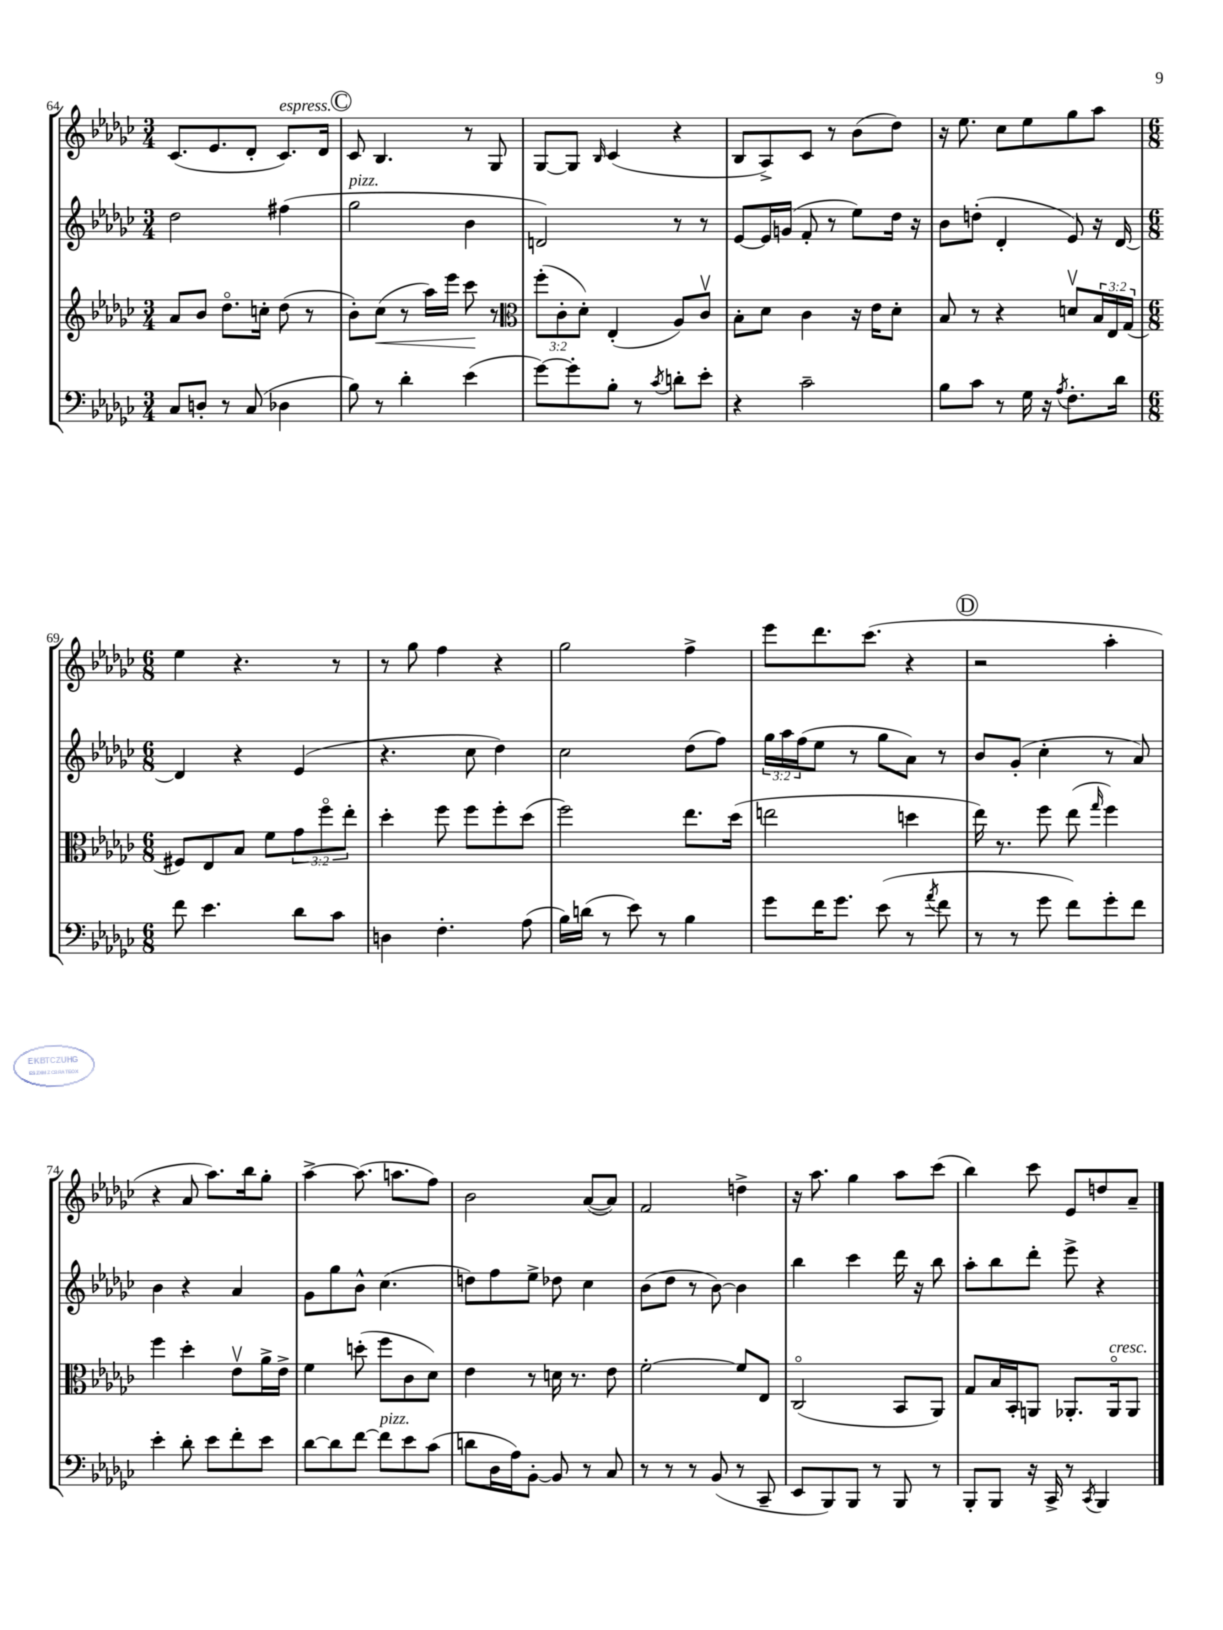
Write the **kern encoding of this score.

**kern	**kern	**dynam	**kern	**kern
*part4	*part3	*part3	*part2	*part1
*staff4	*staff3	*staff3	*staff2	*staff1
*clefF4	*clefG2	*	*clefG2	*clefG2
*k[b-e-a-d-g-c-]	*k[b-e-a-d-g-c-]	*	*k[b-e-a-d-g-c-]	*k[b-e-a-d-g-c-]
*M3/4	*M3/4	*	*M3/4	*M3/4
=64	=64	=64	=64	=64
8C-/L	8a-/L	.	2dd-\	(8.c-/L
8Dn'/J	8b-/J	.	.	.
.	.	.	.	8.e-/
8r	8.dd-\L	.	.	.
(8C-/	.	.	.	8d-'/J
.	16ccn'\Jk	.	.	.
!	!	!	!	!LO:TX:a:i:t=espress.
4D-X\	(8dd-\	.	(4ff#X\	8.c-/L)
.	8r	.	.	.
.	.	.	.	16d-/Jk
!!LO:REH:place=s1:t=C
=65	=65	=65	=65	=65
!	!	!	!LO:TX:a:i:t=pizz.	!
8B-\)	8b-'\L)	.	2gg-\	8c-/
!	!	!LO:HP:b	!	!
8r	(8cc-\J	<	.	4.B-/
4d-'\	8r	.	.	.
.	16aa-\LL)	.	.	.
.	16eee-\JJ	.	.	.
(4e-\	8ccc-\	.	4b-\	8r
.	8r	[	.	8G-/
=66	=66	=66	=66	=66
*	*clefC3	*	*	*
[8g-\L)	(12ff'\L	.	2dn/)	[8G-/L
.	12c-'\	.	.	.
8g-'\]	.	.	.	8G-/J]
.	12d-'\J)	.	.	.
.	.	.	.	16qqB-/
8B-'\J	(4E-'/	.	.	(4c-/
8r	.	.	.	.
8qc-/	.	.	.	.
8dn'\L	8A-/L)	.	8r	4r
8e-'\J	8c-v/J	.	8r	.
=67	=67	=67	=67	=67
4r	8B-'\L	.	[8e-/L	8B-/L
.	8d-\J	.	16e-/L]	8A-^/)
.	.	.	(16gn/JJ	.
2c-~\	4c-\	.	8f'/	8c-/J
.	.	.	8r	8r
.	16r	.	8ee-\L)	(8b-\L
.	16e-\KL	.	.	.
.	8d-'\J	.	16dd-\Jk	8dd-\J)
.	.	.	16r	.
=68	=68	=68	=68	=68
8B-\L	8B-/	.	8b-\L	16r
.	.	.	.	8.ee-\
8c-\J	8r	.	(8ddn'\J	.
8r	4r	.	4d-'/	8cc-\L
16G-\	.	.	.	8ee-\
16r	.	.	.	.
8qA-/	.	.	.	.
8.F'\L	8dnv/L	.	8e-/)	8gg-\
.	24B-/L	.	16r	8aa-\J
.	24E-/	.	.	.
16d-\Jk	.	.	[16d-/	.
.	(24G-/JJ	.	.	.
!!LO:LB:g=z
=69	=69	=69	=69	=69
*M6/8	*M6/8	*	*M6/8	*M6/8
8f\	8F#X/L)	.	4d-/]	4ee-\
4.e-\	8E-/	.	.	.
.	8B-/J	.	4r	4.r
.	8f\L	.	.	.
8d-\L	12g-\	.	(4e-/	.
.	12ff\	.	.	.
8c-\J	.	.	.	8r
.	12ee-'\J	.	.	.
=70	=70	=70	=70	=70
4Dn\	4dd-'\	.	4.r	8r
.	.	.	.	8gg-\
4.F'\	8ff\	.	.	4ff\
.	8ff\L	.	8cc-\	.
.	8ff'\	.	4dd-\)	4r
(8A-\	(8dd-\J	.	.	.
=71	=71	=71	=71	=71
16B-\LL)	2ff\)	.	2cc-\	2gg-\
(16dn\JJ	.	.	.	.
8r	.	.	.	.
8e-\)	.	.	.	.
8r	.	.	.	.
4B-\	8.ee-\L	.	(8dd-\L	4ff^\
.	.	.	8ff\J)	.
.	(16dd-\Jk	.	.	.
=72	=72	=72	=72	=72
8g-\L	2een\	.	24gg-\LL	8eee-\L
.	.	.	24aa-\	.
.	.	.	(24ff\J	.
16f\K	.	.	8ee-\J	8.ddd-\
8.g-\J	.	.	.	.
.	.	.	8r	.
.	.	.	.	(8.ccc-\J
(8e-\	.	.	8gg-\L	.
8r	4ddn\	.	8a-\J)	4r
8qa-/	.	.	.	.
8f\	.	.	8r	.
!!LO:REH:place=s1:t=D
=73	=73	=73	=73	=73
8r	16ee-\)	.	8b-/L	2r
.	8.r	.	.	.
8r	.	.	(8g-'/J	.
8g-\	8ff\	.	4cc-'\	.
8f\L)	(8ee-\	.	.	.
.	16qqgg-/	.	.	.
8g-'\	4ff\)	.	8r	4aa-'\
8f\J	.	.	8a-/)	.
!!LO:LB:g=z
=74	=74	=74	=74	=74
4e-'\	4ff\	.	4b-\	4r
8d-'\	4dd-'\	.	4r	8a-/
8e-\L	.	.	.	8.aa-\L)
8f'\	8e-v\L	.	4a-/	.
.	.	.	.	16bb-\k
8e-\J	16a-^\L	.	.	8gg-'\J
.	16e-^\JJ	.	.	.
=75	=75	=75	=75	=75
[8d-\L	4f\	.	8g-\L	[4aa-^\
8d-\]	.	.	8gg-\	.
[8f\J	(8ddn'\	.	8b-^^\J	(8.aa-\]
!LO:TX:a:i:t=pizz.	!	!	!	!
8f\L]	8ff\L	.	(4.cc-\	.
.	.	.	.	8.aan\L
8e-\	8c-\	.	.	.
(8c-\J	8d-\J)	.	.	8ff\J)
=76	=76	=76	=76	=76
8dn\L	4e-\	.	8ddn\L)	2b-\
16D-\L	.	.	8ff\	.
16A-\J)	.	.	.	.
[8BB-'\J	8r	.	8ee-^\J	.
8BB-/]	16dn\	.	8dd-X\	.
.	8.r	.	.	.
8r	.	.	4cc-\	([8a-/L
8C-/	8e-\	.	.	8a-/J])
=77	=77	=77	=77	=77
8r	[2f'\	.	(8b-\L	2f/
8r	.	.	8dd-\J	.
8r	.	.	8r	.
(8BB-/	.	.	[8b-\)	.
8r	8f/L]	.	4b-\]	4ddn^\
8CC-~/	8E-/J	.	.	.
=78	=78	=78	=78	=78
8EE-/L	(2C-/	.	4bb-\	16r
.	.	.	.	8.aa-\
8BBB-/)	.	.	.	.
8BBB-/J	.	.	4ccc-\	4gg-\
8r	.	.	.	.
8BBB-/	8BB-/L	.	16ddd-\	8aa-\L
.	.	.	16r	.
8r	8AA-/J)	.	8bb-\	(8ccc-\J
=79	=79	=79	=79	=79
8BBB-'/L	8G-/L	.	8aa-'\L	4bb-\)
8BBB-/J	16B-/L	.	8bb-\	.
.	16BB-'/J	.	.	.
16r	8AAn/J	.	8ddd-'\J	8ccc-\
16CC-^/	.	.	.	.
8r	8.AA-X'/L	.	8eee-^\	8e-/L
8qCC-/	.	.	.	.
4BBB-/	.	.	4r	8ddn/
!	!LO:TX:a:i:t=cresc.	!	!	!
.	16AA-/k	.	.	.
.	8AA-/J	.	.	8a-~/J
==	==	==	==	==
*-	*-	*-	*-	*-
